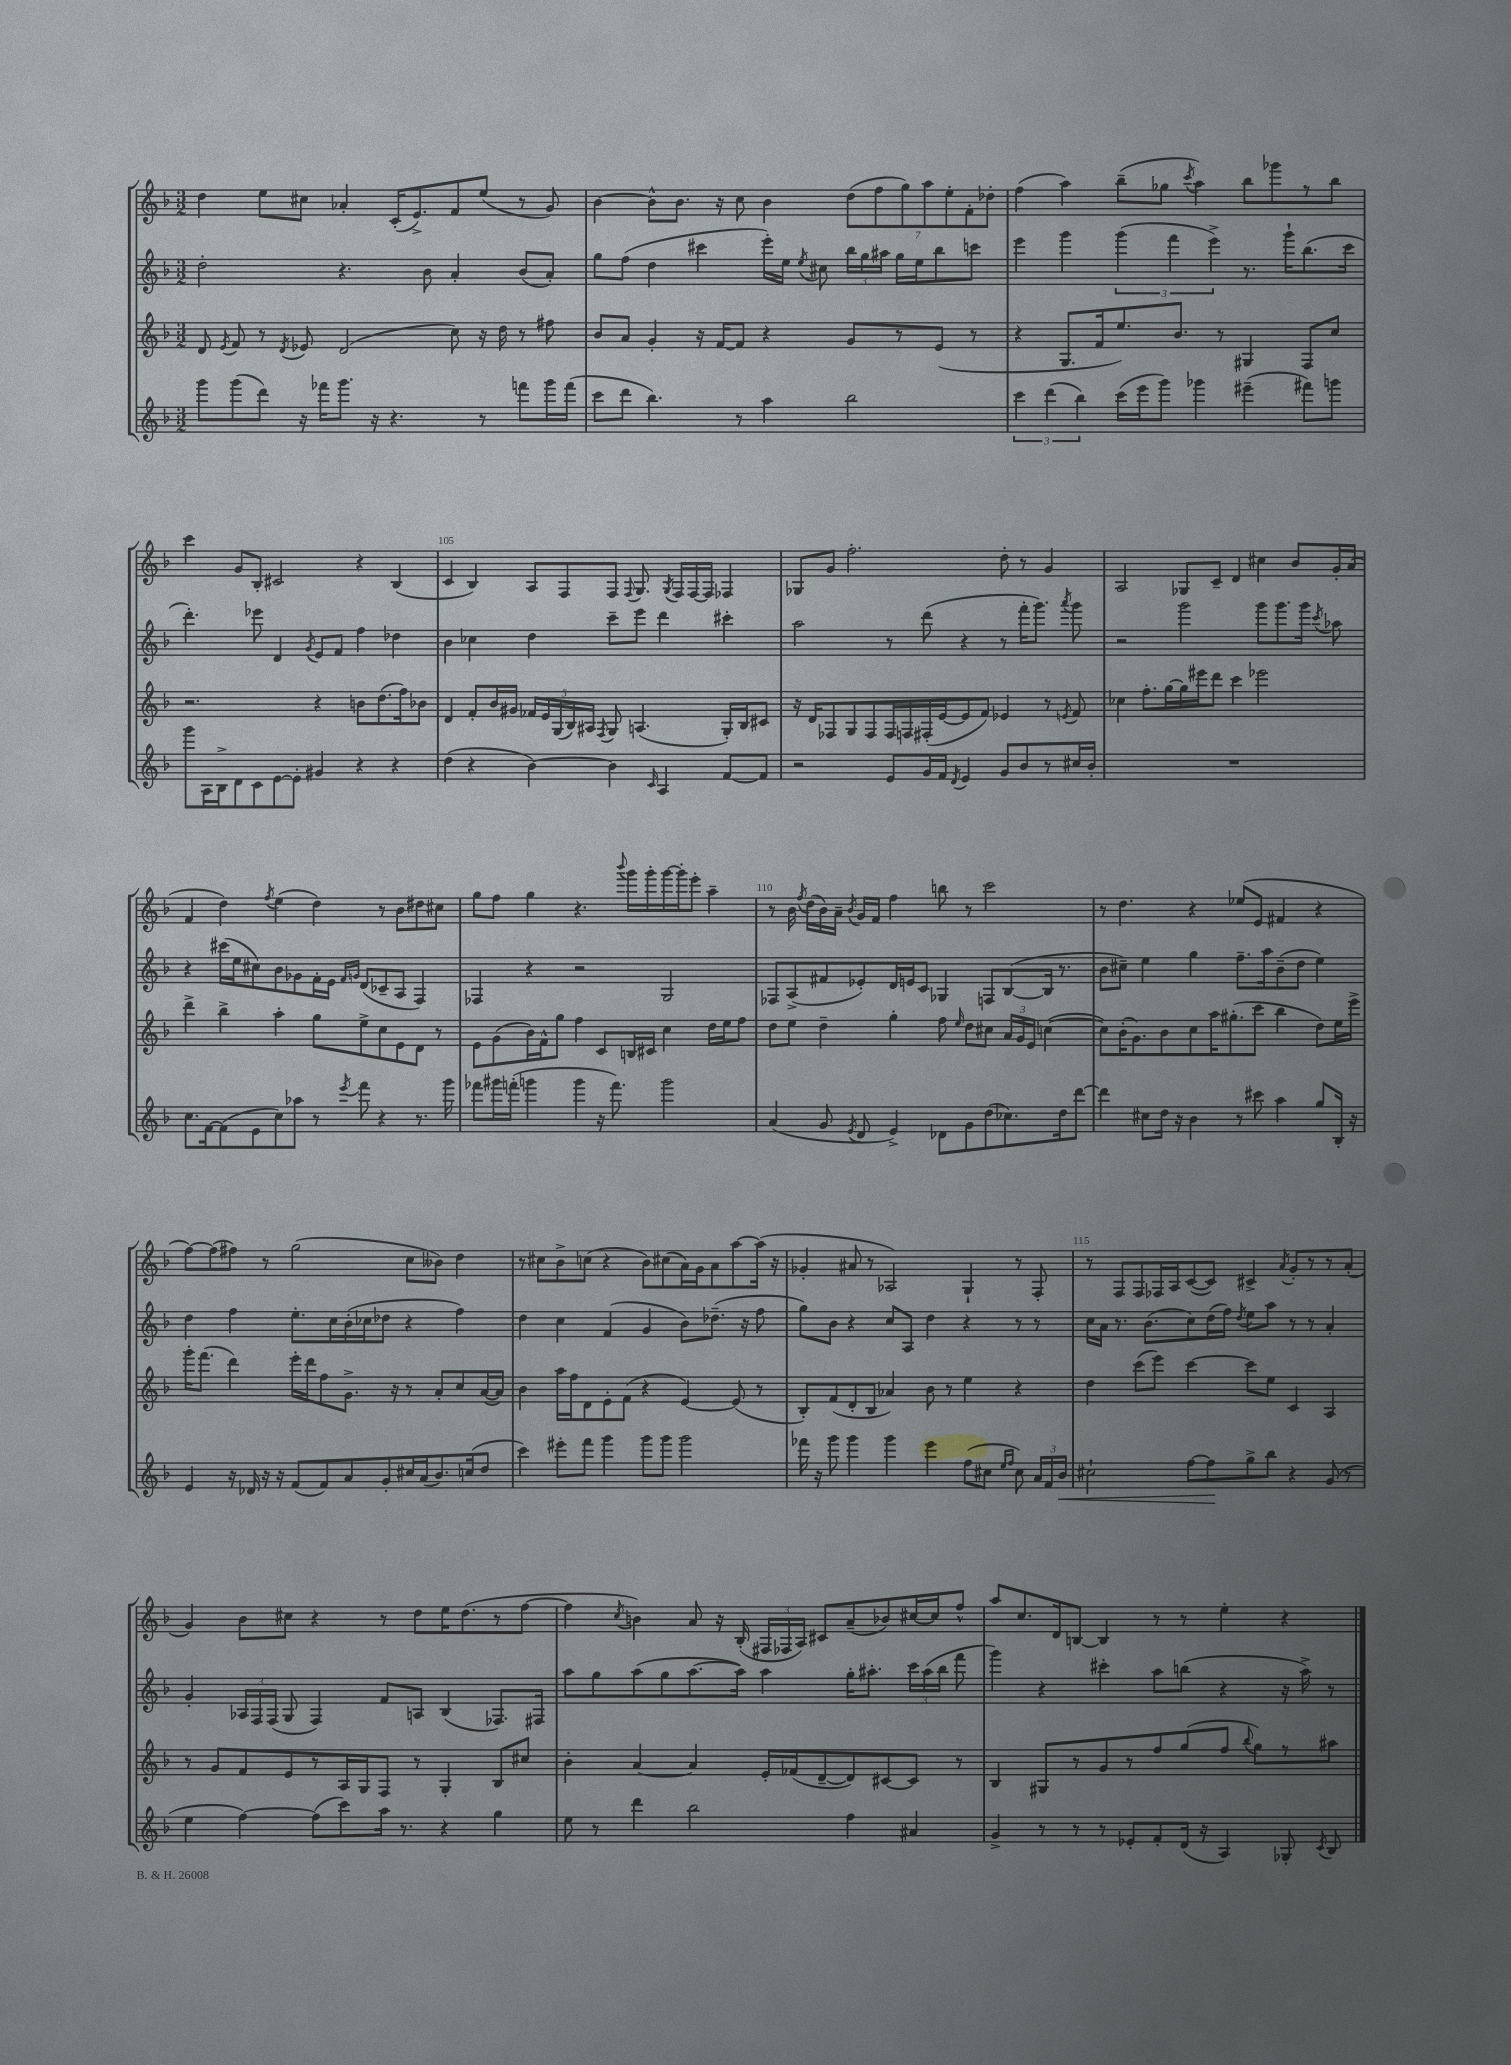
<<
\new StaffGroup <<
\new Staff = "s0" {
    \clef treble \key f \major \numericTimeSignature \time 3/2
    \autoBeamOff d''4 e''8[ cis''8] aes'4-. c'16[-.( e'8.->) f'8 e''8]( r8 g'8) |
    bes'4~ bes'8[-^ bes'8.] r16 c''8 bes'4 \tuplet 7/4 { d''8[( f''8 g''8) a''8 e''8-. f'8-. des''8]-. } |
    f''4( a''4) bes''8[--( ges''8] \acciaccatura { c'''8 } a''4) bes''8[ ges'''8 r8 bes''8] |
    c'''4 g'8[ bes8]-. cis'2 r4 bes4( |
    c'4 bes4) a8[ f8 f8] \appoggiatura { f8 } g8. \acciaccatura { g8 } f16[ f16~ f16] fes4 |
    ges8[ g'8] f''2.-. d''8-. r8 g'4 |
    a2 ges8[ c'8]-- d'4 cis''4 bes'8[ g'16-. a'16]( |
    f'4 d''4) \acciaccatura { f''8 } e''4( d''4) r8 bes'8[ dis''8 cis''8] |
    g''8[ f''8] g''4 r4. \appoggiatura { bes'''8 } g'''16[ g'''16-. g'''16~ g'''16-. e'''8]-. a''4-- |
    r8 bes'16 \acciaccatura { f''8 } d''16[( bes'16) a'16]-- \acciaccatura { bes'8 } g'16[ f'16] f''4 b''8 r8 c'''2 |
    r8 d''4. r4 ees''8[( e'8] fis'4 r4 |
    f''8[~) f''8( fis''8]) r8 g''2( c''8[ beses'8]) d''4 |
    r8 cis''8[ bes'8-> c''8]( r4 bes'8[) cis''8( a'16) g'16 a'8 a''8~ a''16]( r16 |
    ges'4-. ais'8 r8 aes2) g4-! r8 f8-. |
    r8 f8[ f8 fes16 a16 c'8~( c'8]) cis'4-> \acciaccatura { a'8 } g'8[-. r8 r8 a'8]-.( |
    g'4) bes'8[ cis''8] r4 r8 d''8[ e''16 d''8.( r8 f''8]~ |
    f''4 \acciaccatura { c''8 } b'4) a'8 r16 bes16-.( \tuplet 3/2 { fis16[ fes16 a16]) } cis'8[ a'8--( bes'8) cis''16~ cis''16 f''8]-^ |
    a''8[ c''8. d'16 b8]~ b4 r8 r8 e''4-. r4 \bar "|." |
}
\new Staff = "s1" {
    \clef treble \key f \major \numericTimeSignature \time 3/2
    \autoBeamOff d''2-. r4. bes'8 a'4-. bes'8[( a'8]-.) |
    g''8[ f''8]( d''4 cis'''4 e'''16[-.) e''16] \acciaccatura { e''8 } cis''8 \tuplet 3/2 { bes''16[ g''16 ais''16] } g''16[ e''16 bes''8 c'''8] |
    e'''4 g'''4 \tuplet 3/2 { g'''4( f'''4 e'''4->) } r8. g'''16[-! bes''8.( c'''16] |
    d'''4.-.) ees'''8 d'4 \acciaccatura { g'8 } e'8[ f'8] f''4 des''4 |
    bes'4 ces''4 d''4 c'''8[-- e'''8] d'''4 cis'''4-. |
    a''2 r8 d'''8( r4 r8 f'''16[-. g'''8.]) \acciaccatura { a'''8 } g'''8 |
    r2 g'''2 g'''8[ g'''8. g'''16] \acciaccatura { c'''8 } aes''8 |
    r4 cis'''16[( e''16 cis''8) bes'8 ges'8 f'16-. e'16] \grace { f'16[ g'16] } d'8[( ces'8-- a8] f4) |
    fes4 r4 r2 g2 |
    fes8[ a8->( fis'8 ees'8-.) d'16 e'16 c'8] ges4 f8[ bes8~( bes16] r8. |
    bes'8[ cis''8]--) e''4 g''4 f''8.[-- a''16 bes'8--( d''8] e''4) |
    d''4 f''4 e''8.[-. c''16 bes'16-.( ces''16 des''8] r4 f''4) |
    d''4 c''4 f'4( g'4 bes'8[) des''8.]--( r16 f''8 |
    g''8[) bes'8] r4 c''8[ a8] d''4 r4 r8 r8 |
    c''16[ a'16] r8. bes'8.[( c''8) d''16( f''16]) \acciaccatura { d''8 } e''8[ a''8] r8 r8 a'4-. |
    g'4-. \tuplet 3/2 { aes16[ f16 f16]( } g8 f4) f'8[ a8] bes4( fes8.[) fis16] |
    a''8[ g''8 a''8( g''8 a''8.~ a''16]) a''4 g''16[-. ais''8.]-. \tuplet 3/2 { c'''16[ ais''16( bes''16] } f'''8 |
    g'''4) r4 cis'''4-. a''8[ b''8]( r4 r16 a''16->) r8 \bar "|." |
}
\new Staff = "s2" {
    \clef treble \key f \major \numericTimeSignature \time 3/2
    \autoBeamOff d'8 \acciaccatura { e'8 } f'8 r8 \acciaccatura { d'8 } ees'8 d'2( c''8) r16 d''16 r8 fis''8 |
    bes'8[ a'8] g'4-. r16 f'16[~ f'8] r4 g'8[ r8 e'8]( r8 |
    r4 g8.[ f'16 e''8.) bes'8.] r8 gis4 f8[ c''8] |
    r2. r4 b'8[ d''8.( f''16) bes'8] |
    d'4 f'8[-. bes'16 gis'16] \tuplet 5/4 { fes'16[ e'16 g16( bes16) ais16] } \acciaccatura { f8 } g8 a4.( g16[-.) bes16 cis'8] |
    r16 d'16[ fes8 g8 fes8 fes16 f16 fis16-.( e'16~ e'8 f'8]) ees'4 r8 \acciaccatura { e'8 } f'8 |
    ces''4 f''8.[-. g''16~ g''16 eis'''16 d'''8] c'''4 ees'''2 |
    d'''4-> bes''4-> a''4-. g''8[ e''8-> c''8 e'8 d'8] r8 |
    e'8[ g'8( bes'16) f'16-^ g''8] f''4 c'8[ b16 cis'16] c''4 d''16[ e''16 f''8] |
    d''8[ e''8] d''4-- g''4-. f''8 \grace { e''16 } d''8[ cis''8] \tuplet 3/2 { a'16[ g'16 e'16] } c''4~( |
    c''8[) bes'16-.( g'8.) bes'8 c''8 a''16 gis''8.-.( c'''8] bes''4 d''8[) e''16 e'''16]-> |
    g'''16[-. f'''8.]( d'''4) e'''16[-. d'''16 f''8 g'8.]-> r16 r8 a'8[-. c''8 a'16~( a'16]) |
    bes'4 a''16[ f''16 d'8 e'8-. f'8]( r4 e'4~) e'8( r8 |
    bes8[-.) f'8( d'8-. bes8] aes'4) bes'8 r8 e''4 r4 |
    d''4 c'''8[( e'''8]) c'''4~ c'''8[ e''8] c'4 a4 |
    r8 g'8[ f'8 e'8 r8 a16 g16 f8] r8 g4-. bes8[ cis''8] |
    bes'4-. a'4~ a'4 e'16[-. fes'16( d'8~-- d'8) cis'8~ cis'8] r8 |
    bes4 gis8[ r8 g'8 r8 f''8 g''8( f''8] \appoggiatura { bes''8 } g''8[) r8 ais''8] \bar "|." |
}
\new Staff = "s3" {
    \clef treble \key f \major \numericTimeSignature \time 3/2
    \autoBeamOff g'''8[ g'''8( d'''8]) r16 fes'''16[ g'''8.] r16 r4. r8 f'''8[ g'''16 f'''16]( |
    c'''8[ d'''8] bes''4.) r8 a''4 bes''2 |
    \tuplet 3/2 { c'''4 d'''4( bes''4) } c'''16[( e'''16 g'''8]) ges'''4 eis'''4--( fis'''8[) g'''8] |
    g'''8[ a16 bes16-> d'8 c'8 e'8~ e'8]-. gis'4 r4 r4 |
    d''4( r4 bes'4~) bes'4 \grace { c'16 } a4 f'8[~ f'8] |
    r2 e'8[ g'16 f'16] \acciaccatura { d'8 } e'4 g'8[ bes'8 r8 cis''16 bes'16]-. |
    R1. |
    c''8.[ f'16~ f'8( e'8 c''8) aes''8] r8 \acciaccatura { e'''8 } f'''8 r4 r8. g'''16 |
    fes'''8[ gis'''16 f'''16]-.( g'''4 g'''4 r16 f'''8.) g'''2 |
    a'4( g'8 \acciaccatura { e'8 } d'8 e'4->) des'8[ g'8 d''8( ces''8.) d''16 d'''8]~ |
    d'''4 cis''8[ d''16] r16 bes'4 r8 cis'''8 a''4 g''8[ bes16]-. r16 |
    e'4 r16 des'16 r16 r16 f'8[( f'8) a'8 g'8-. cis''16 a'16( bes'8.) c''16( d''8] |
    c'''4) eis'''8[-. f'''8] g'''4 g'''8[ g'''8] g'''2 |
    fes'''16 r16 g'''8 g'''4 g'''4 e'''4 f''8[( cis''8] \grace { e''16[ f''16] } cis''8) \tuplet 3/2 { a'16[ f'16 bes'16]\< } |
    cis''2-! f''8[~ f''8\! g''8-> bes''8] r4 g'8( r8 |
    e''4 f''4~) f''8[( c'''8) a''16] r8. r4 g''4 |
    e''8 r8 d'''4 bes''2 f''4 ais'4 |
    g'4-> r8 r8 r8 ees'8[-. f'8-. d'16]( r16 a4) ges8-. \acciaccatura { c'8 } bes8 \bar "|." |
}
>>
>>
\layout { \context { \Score currentBarNumber = #101 \override BarNumber.break-visibility = ##(#f #t #t) barNumberVisibility = #(every-nth-bar-number-visible 5) } }
